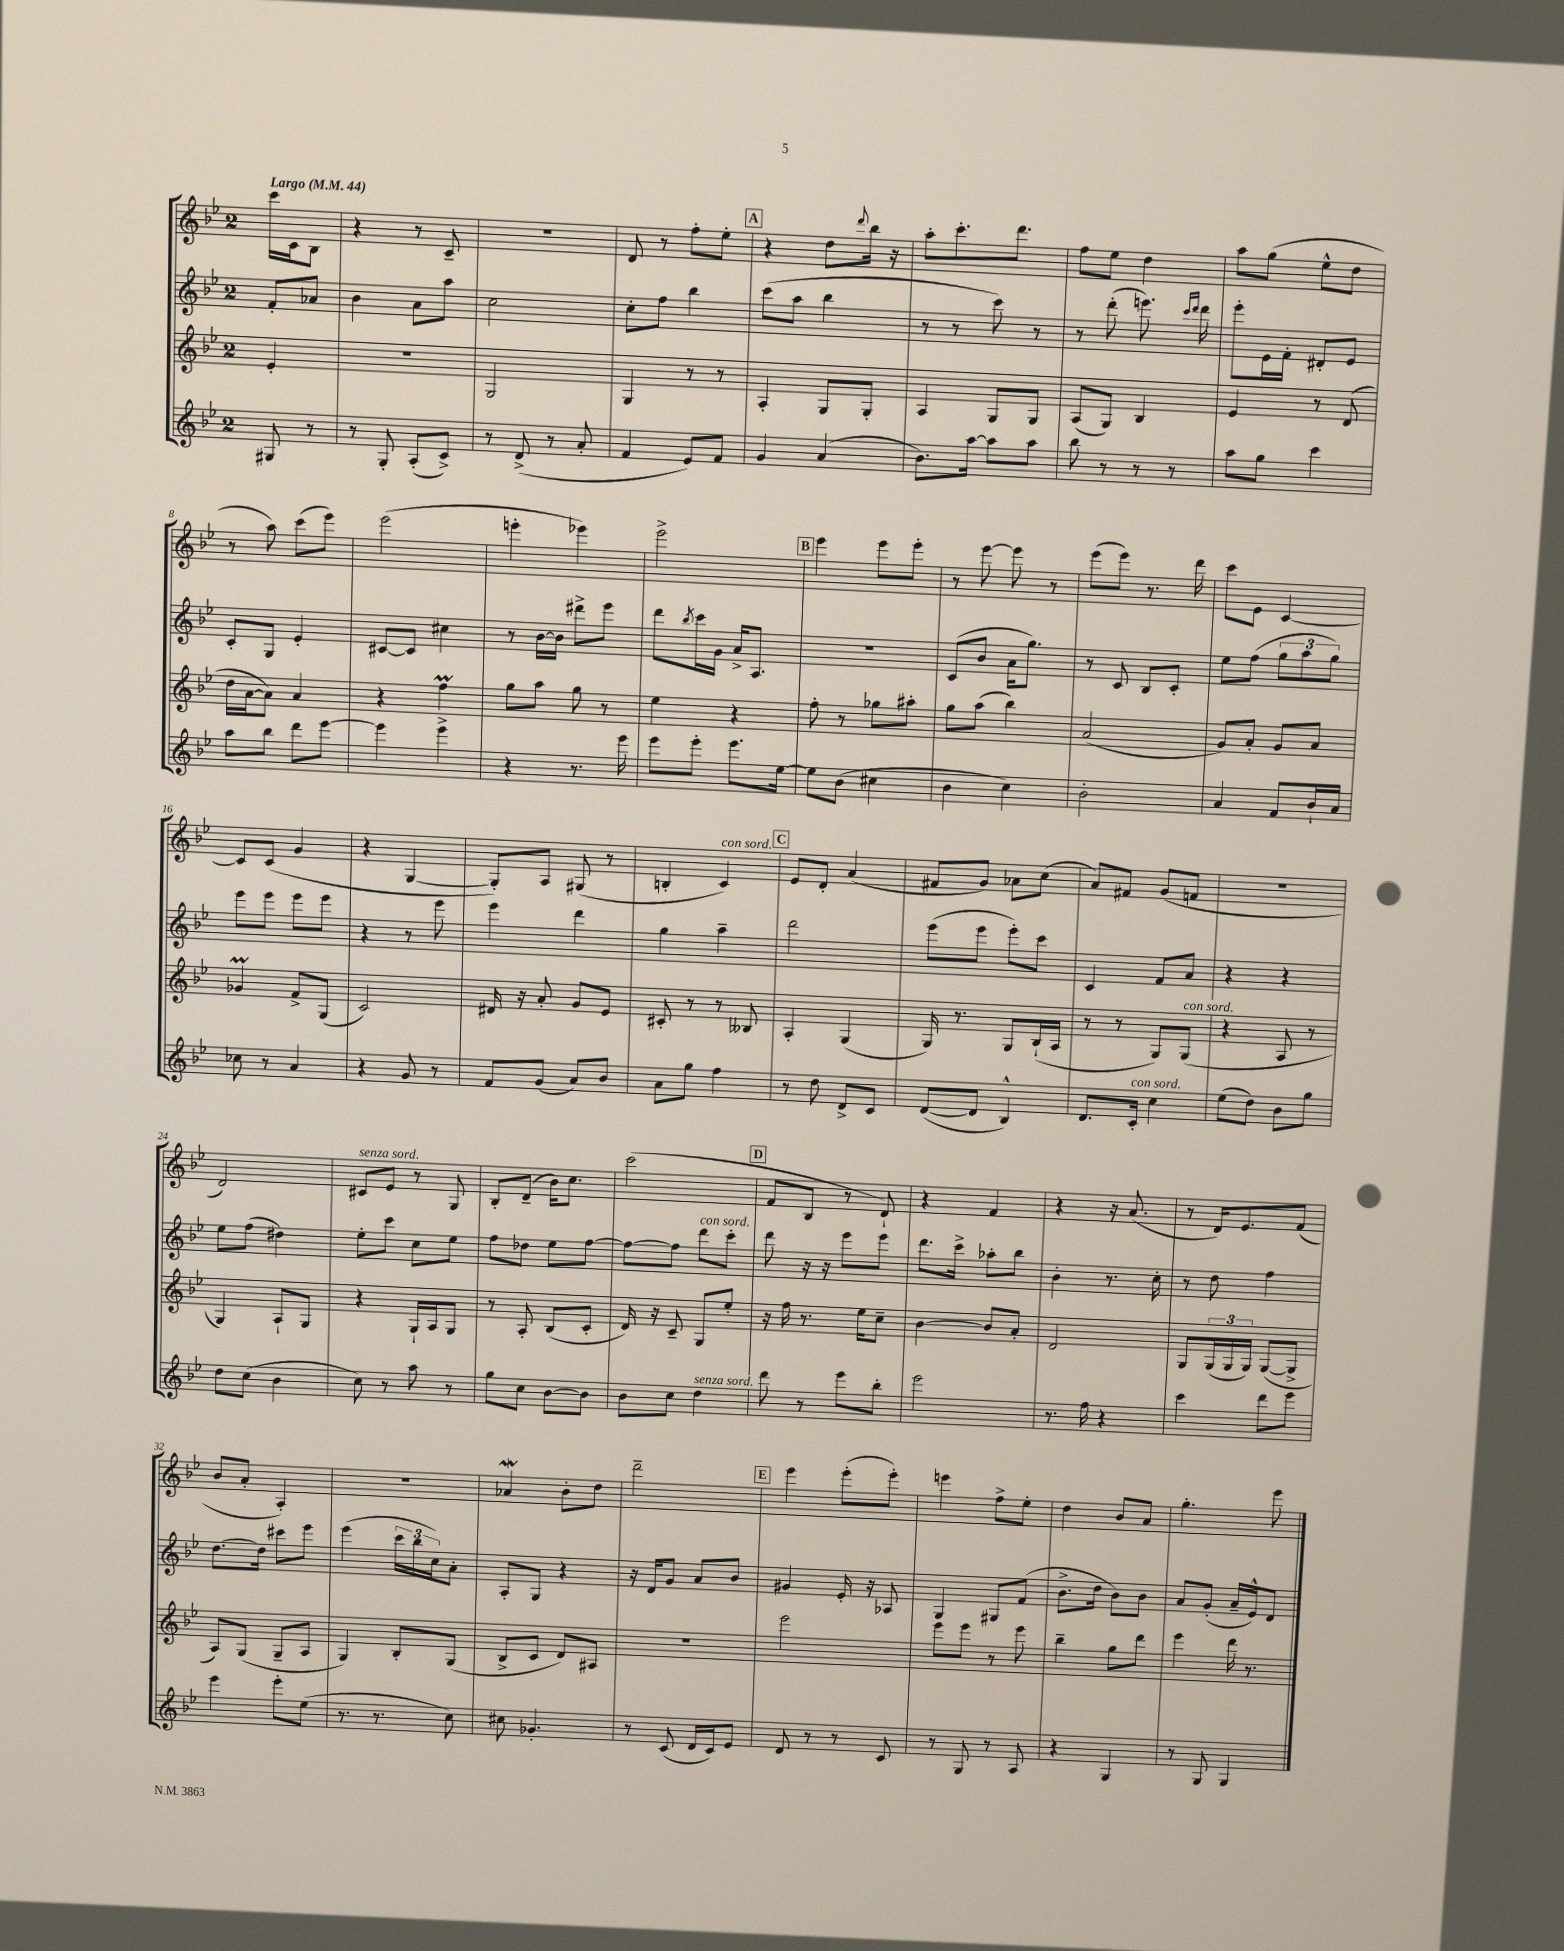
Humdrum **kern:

**kern	**kern	**kern	**kern
*staff4	*staff3	*staff2	*staff1
*clefG2	*clefG2	*clefG2	*clefG2
*k[b-e-]	*k[b-e-]	*k[b-e-]	*k[b-e-]
*M2/4	*M2/4	*M2/4	*M2/4
*MM44	*MM44	*MM44	*MM44
8G#	4e-'	8f'	16ccc
.	.	.	16c
8r	.	8a-	8B-
=	=	=	=
8r	2r	4b-	4r
8G'	.	.	.
(8A'	.	8a	8r
8c^)	.	8aa	8c~
=	=	=	=
8r	2G	2cc	2r
(8d^	.	.	.
8r	.	.	.
8a'	.	.	.
=	=	=	=
4f	4G	8cc'	8d
.	.	8ff	8r
8e-)	8r	4bb-	8ff'
8f	8r	.	8ee-'
=	=	=	=
4g	4A'	(8ccc	4r
.	.	8aa	.
(4a	8G	4bb-	8dd
.	.	.	8qqddd
.	8G'	.	16bb-
.	.	.	16r
=	=	=	=
8.b-)	4A	8r	8aa'
.	.	8r	8.ccc'
[16aa	.	.	.
8aa]	8G	8ccc)	.
.	.	.	8.ddd
8aa	8G	8r	.
=	=	=	=
8bb-	(8A	8r	8ff
8r	8G)	(8ddd'	8ee-
8r	4B-	8.eee)	4dd
8r	.	.	.
.	.	16qqccc	.
.	.	16qqddd	.
.	.	16ddd	.
=	=	=	=
8aa	4e-	8eee-'	8aa
8gg	.	16e-	(8gg
.	.	16f'	.
4ccc	8r	8d#'	8ee-^^
.	(8d	8e-	8dd
=	=	=	=
8aa	16dd	8c'	8r
.	[16a	.	.
8bb-	8a])	8G	8aa)
8ddd	4a	4e-'	(8ccc
[8eee-	.	.	8eee-)
=	=	=	=
4eee-]	4r	[8c#	(2eee-
.	.	8c#]	.
4eee-^	4ff	4cc#	.
=	=	=	=
4r	8gg	8r	4eee'
.	8aa	[16b-	.
.	.	16b-]	.
8.r	8gg	8ddd#^	4eee-)
.	8r	8eee-	.
16eee-	.	.	.
=	=	=	=
8eee-	4ee-	8ddd	2eee-^
.	.	8qbb-	.
8eee-'	.	16ccc	.
.	.	16g	.
8.eee-	4r	16a^	.
.	.	8.A	.
[16ee-	.	.	.
=	=	=	=
8ee-]	8ff'	2r	4eee-
(8b-	8r	.	.
4cc#	8gg-	.	8eee-
.	8aa#'	.	8eee-'
=	=	=	=
4b-	8gg	(8c	8r
.	(8aa	8b-	[8eee-
4cc)	4bb-)	16a	8eee-]
.	.	8.gg)	.
.	.	.	8r
=	=	=	=
2b-'	(2a	8r	(8eee-
.	.	8c	8eee-)
.	.	8B-	8.r
.	.	8c'	.
.	.	.	16ddd
=	=	=	=
4a	8g)	8ee-	8ccc
.	8a'	(8ff	8e-
8f	8g	12gg	[4c
.	.	12aa	.
16b-`	8a	.	.
.	.	12gg)	.
16a	.	.	.
=	=	=	=
8cc-	4g-	8eee-	8c]
8r	.	8eee-	(8c
4a	8f^	8eee-	4g
.	(8G	8eee-	.
=	=	=	=
4r	2c)	4r	4r
8g	.	8r	[4G
8r	.	8eee-	.
=	=	=	=
8f	16d#	4eee-	8G'])
.	16r	.	.
(8g	8a'	.	8A
8a)	8g	4ddd	(8G#
8b-	8e-	.	8r
=	=	=	=
8a	8c#'	4gg	4B'
8gg	8r	.	.
4ff	8r	4aa~	4c)
.	8B--	.	.
=	=	=	=
8r	4A'	2ddd	8e-
8dd	.	.	8d'
8d^	(4G	.	(4a
8c	.	.	.
=	=	=	=
([8d	16G)	(8eee-	8f#
.	8.r	.	.
8d]	.	8eee-	8g)
4B-^^)	8G	8eee-')	8a-
.	(16B-`	8ccc	(8cc
.	16A	.	.
=	=	=	=
8.d	8r	4c	8a)
.	8r	.	8f#
16c'	.	.	.
4cc	8G)	8f	(8g
.	(8G	8a	8f
=	=	=	=
(8ee-	4r	4r	2r
8dd)	.	.	.
8b-	8A	4r	.
8gg	8r	.	.
=	=	=	=
8dd	4G)	8ee-	2d)
(8cc	.	(8ff	.
4b-	8A`	4dd#)	.
.	8G	.	.
=	=	=	=
8cc)	4r	8ee-'	8c#
8r	.	8ccc	8e-
8aa	16G`	8cc	8r
.	16A	.	.
8r	8G	8ee-	8G
=	=	=	=
8gg	8r	8ff	8B-'
8cc	8A'	8dd-	(8d~
[8b-	(8B-	8ee-	16b-)
.	.	.	8.cc
8b-]	8c'	[8ff	.
=	=	=	=
8b-	16d)	8ff_	(2ccc
.	16r	.	.
8cc	8c~	8ff]	.
4dd	8G	8ddd	.
.	8ee-'	8ccc'	.
=	=	=	=
8ddd	16r	8ddd	8f
.	16ff	.	.
8r	8.r	16r	8B-
.	.	16r	.
8eee-	.	8eee-	8r
.	16ee-	.	.
8bb-'	8cc~	8eee-	8d`)
=	=	=	=
2eee-	[4b-	8.ddd	4r
.	.	16ccc^	.
.	8b-]	8aa-'	4f
.	8a'	8bb-	.
=	=	=	=
8.r	2d	4b-'	4r
16ff	.	.	.
4r	.	8.r	16r
.	.	.	(8.a
.	.	16cc'	.
=	=	=	=
4ccc	8G	8r	8r
.	(24G	8dd	16d)
.	24G	.	.
.	.	.	8.e-
.	24G)	.	.
8ddd	([8G	4ff	.
8eee-	8G^]	.	(8f
=	=	=	=
4eee-	8A)	[8.dd	8b-
.	(8G	.	8a'
.	.	16dd]	.
8eee-'	8G~	8ccc#	4A')
(8ee-	8A	8eee-	.
=	=	=	=
8.r	4G)	(4eee-	2r
8.r	.	.	.
.	8B-'	24ccc	.
.	.	24bb-	.
.	.	24cc)	.
8cc)	(8G	8a'	.
=	=	=	=
8cc#	8B-^	8A'	4a-
4.g-'	8c	8G	.
.	8d)	4r	8b-'
.	8A#	.	8dd
=	=	=	=
8r	2r	16r	2ddd~
.	.	16d	.
(8c	.	8g	.
16d	.	8a	.
16c)	.	.	.
8e-	.	8b-	.
=	=	=	=
8d	2eee-	4g#	4eee-
8r	.	.	.
8r	.	16e-'	(8eee-'
.	.	16r	.
8c	.	8A-	8eee-')
=	=	=	=
8r	8eee-	4G	4eee
8G	8eee-	.	.
8r	8r	8G#	8ff^
8A	8eee-	(8f	8ee-'
=	=	=	=
4r	4bb-~	8.b-^	4dd
.	.	16dd	.
4G	8gg	8b-)	8b-
.	8ddd	8b-	8a
=	=	=	=
8r	4eee-	8a	4.gg'
8G	.	(8g'	.
4G	16ddd	16a~	.
.	8.r	16e-^^)	.
.	.	8d	8eee-
==	==	==	==
*-	*-	*-	*-
